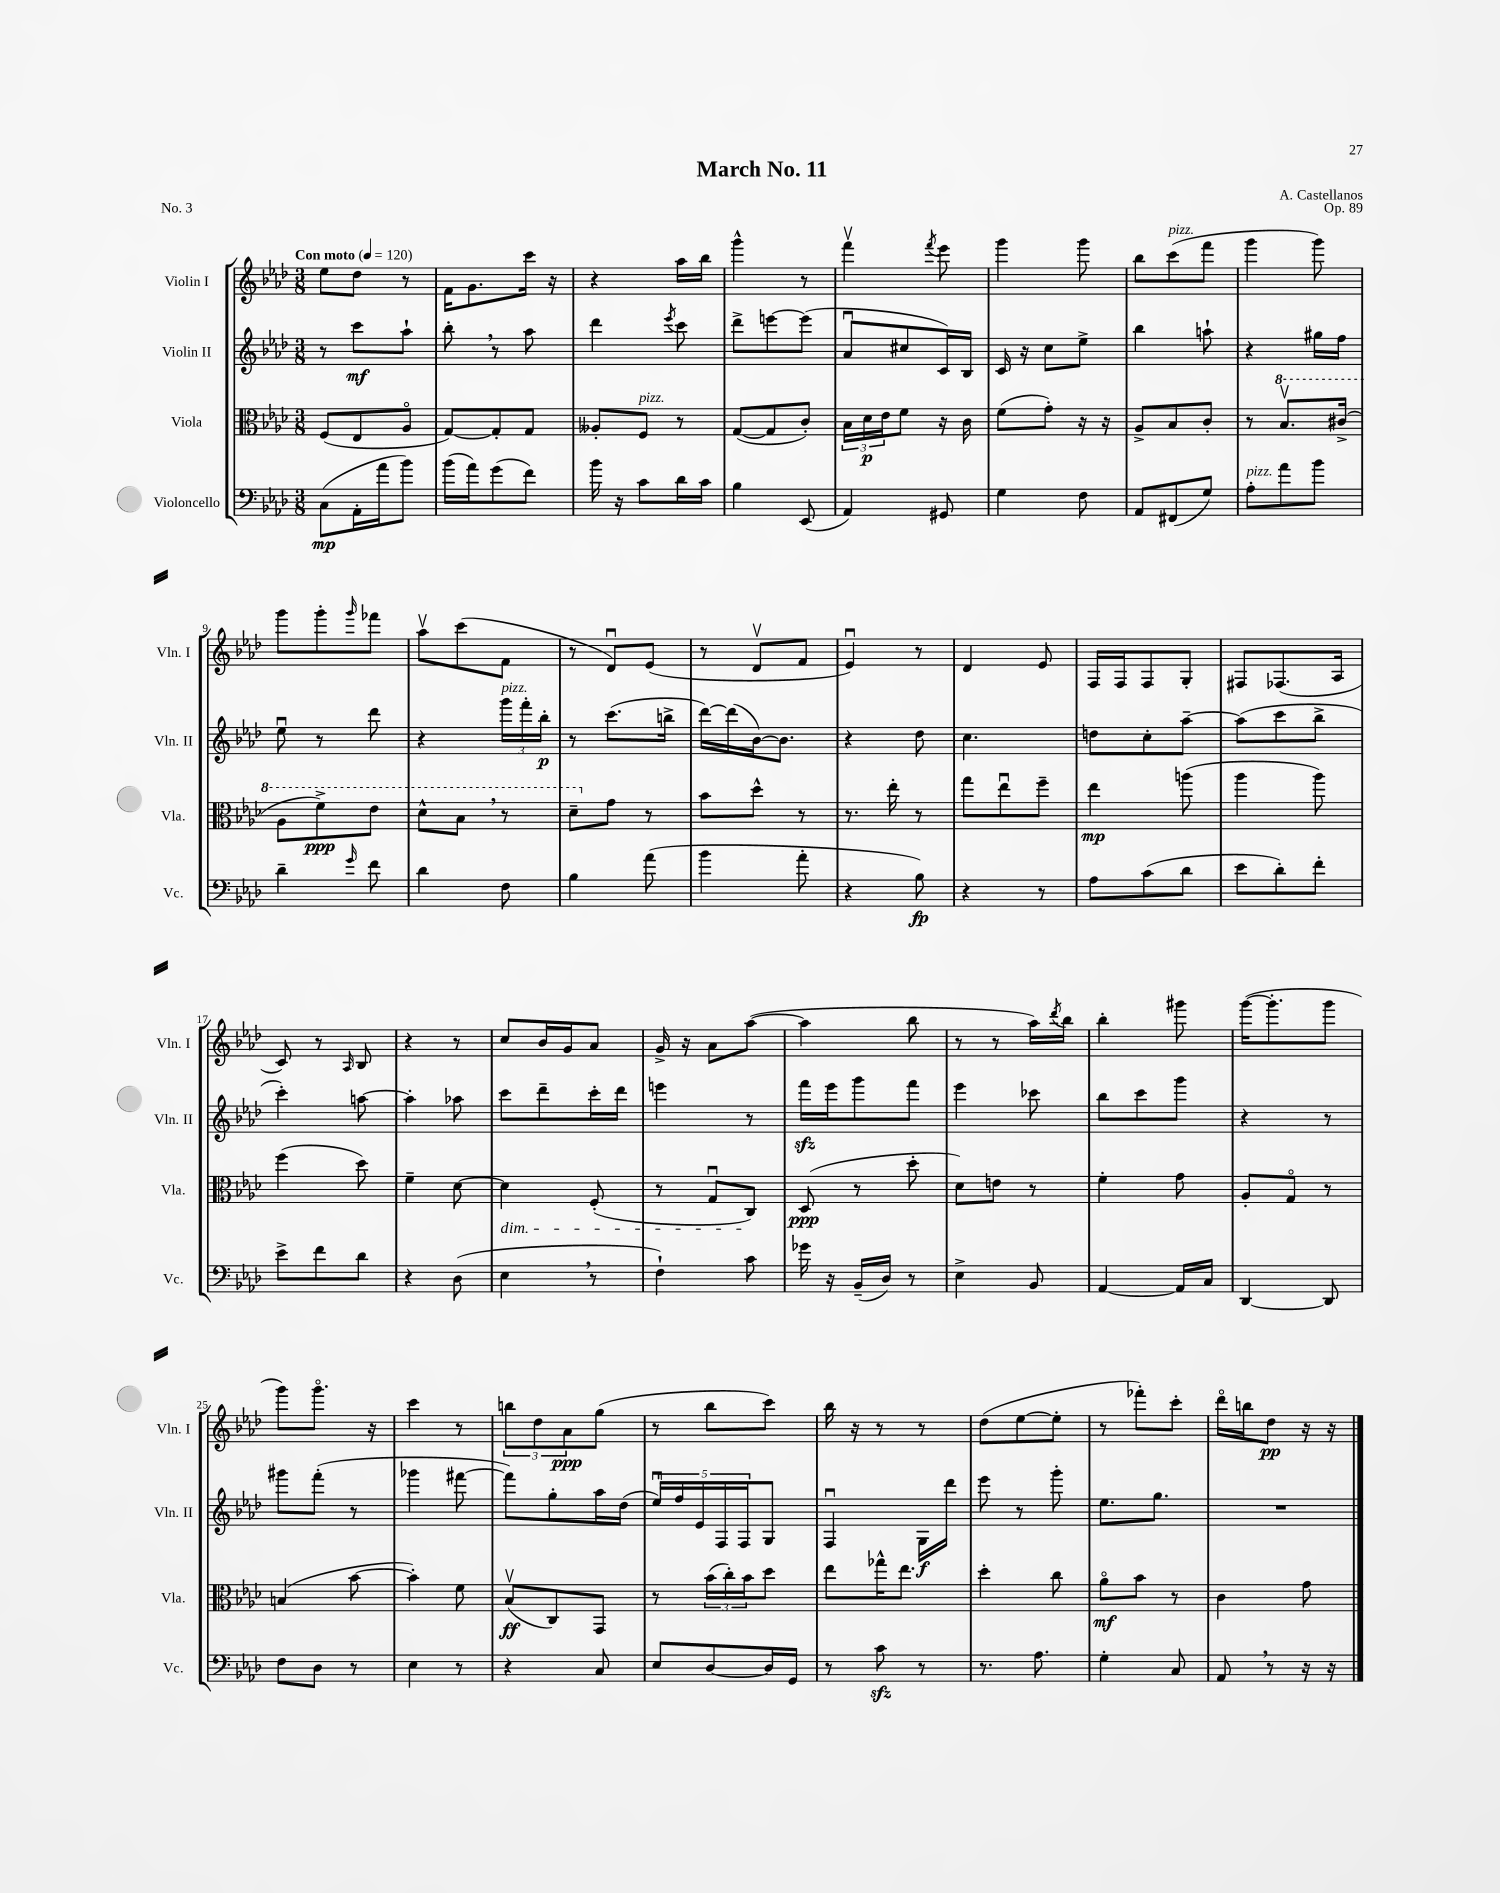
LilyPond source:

\header { title = "March No. 11" composer = "A. Castellanos" opus = "Op. 89" piece = "No. 3" }
<<
\new StaffGroup <<
\new Staff = "s0" \with { instrumentName = "Violin I" shortInstrumentName = "Vln. I" } {
    \clef treble \key aes \major \numericTimeSignature \time 3/8 \tempo "Con moto" 4 = 120
    ees''8 des''8 r8 |
    f'16 g'8. c'''16 r16 |
    r4 aes''16 bes''16 |
    g'''4-^ r8 |
    f'''4\upbow \acciaccatura { f'''8 } ees'''8 |
    g'''4 g'''8 |
    bes''8 c'''8^\markup { \italic "pizz." }( f'''8 |
    g'''4 g'''8) |
    g'''8 g'''8-. \grace { g'''16 } fes'''8 |
    aes''8\upbow c'''8( f'8 |
    r8 des'8\downbow) ees'8( |
    r8 des'8\upbow f'8 |
    ees'4\downbow) r8 |
    des'4 ees'8 |
    f16 f16 f8 g8-. |
    fis8 fes8.( aes16 |
    c'8) r8 \grace { aes16 } bes8 |
    r4 r8 |
    c''8 bes'16 g'16 aes'8 |
    g'16-> r16 aes'8 aes''8~( |
    aes''4 bes''8 |
    r8 r8 aes''16) \acciaccatura { des'''8 } bes''16 |
    bes''4-. gis'''8 |
    g'''16~( g'''8.-. g'''8 |
    g'''8) g'''8.\flageolet r16 |
    c'''4 r8 |
    \tuplet 3/2 { b''8 des''8 aes'8\ppp } g''8( |
    r8 bes''8 c'''8) |
    bes''16 r16 r8 r8 |
    des''8( ees''8~ ees''8-. |
    r8 fes'''8-.) c'''8-. |
    des'''16\flageolet b''16 des''8\pp r16 r16 \bar "|." |
}
\new Staff = "s1" \with { instrumentName = "Violin II" shortInstrumentName = "Vln. II" } {
    \clef treble \key aes \major \numericTimeSignature \time 3/8
    r8 c'''8\mf aes''8-! |
    bes''8-. \breathe r8 aes''8 |
    des'''4 \acciaccatura { ees'''8 } c'''8 |
    des'''8-> e'''8~ e'''8( |
    aes'8\downbow cis''8 c'16) bes16 |
    c'16 r16 c''8 ees''8-> |
    bes''4 a''8-! |
    r4 gis''16 f''16 |
    ees''8\downbow r8 des'''8 |
    r4 \tuplet 3/2 { g'''16^\markup { \italic "pizz." } f'''16-. bes''16-.\p } |
    r8 c'''8.( b''16-> |
    des'''16~) des'''16( bes'16~) bes'8. |
    r4 des''8 |
    c''4. |
    d''8 c''8-. aes''8~-- |
    aes''8( c'''8 bes''8-> |
    c'''4-.) a''8~ |
    a''4-. aes''8 |
    c'''8 des'''8-- c'''16-. des'''16 |
    e'''4 r8 |
    f'''16\sfz ees'''16 g'''8 f'''8 |
    ees'''4 ces'''8 |
    bes''8 c'''8 g'''8 |
    r4 r8 |
    gis'''8 f'''8-.( r8 |
    ges'''4 fis'''8~ |
    fis'''8) g''8-. aes''16 des''16( |
    \tuplet 5/4 { ees''16\downbow) f''16 ees'16 f16 f16 } g8 |
    f4\downbow g16\f des'''16 |
    ees'''8 r8 g'''8-. |
    ees''8. g''8. |
    R4. \bar "|." |
}
\new Staff = "s2" \with { instrumentName = "Viola" shortInstrumentName = "Vla." } {
    \clef alto \key aes \major \numericTimeSignature \time 3/8
    f8( ees8 aes8\flageolet |
    g8~) g8-. g8 |
    aeses8-. f8^\markup { \italic "pizz." } r8 |
    g8~( g8 c'8-.) |
    \tuplet 3/2 { bes16 des'16\p ees'16 } f'8 r16 c'16 |
    f'8( g'8-.) r16 r16 |
    aes8-> bes8 c'8-. |
    r8 \ottava #1 bes'8.\upbow cis''16->( |
    aes'8 f''8->\ppp) ees''8 |
    des''8-^ bes'8 \breathe r8 |
    des''8-- \ottava #0 g'8 r8 |
    bes'8 des''8-^ r8 |
    r8. ees''16-. r8 |
    g''8 ees''8\downbow f''8-- |
    ees''4\mp a''8( |
    aes''4 aes''8) |
    f''4( des''8) |
    f'4-- des'8~ |
    des'4\dim f8-.( |
    r8 g8\downbow c8\!) |
    des8\ppp( r8 des''8-. |
    des'8) e'8 r8 |
    f'4-. g'8 |
    aes8-. g8\flageolet r8 |
    b4( bes'8~ |
    bes'4-.) f'8 |
    bes8\upbow\ff( c8) g,8 |
    r8 \tuplet 3/2 { bes'16( c''16-.) bes'16 } des''8 |
    ees''8 ges''16-^ ees''8. |
    des''4-. c''8 |
    aes'8\flageolet\mf bes'8 r8 |
    c'4 g'8 \bar "|." |
}
\new Staff = "s3" \with { instrumentName = "Violoncello" shortInstrumentName = "Vc." } {
    \clef bass \key aes \major \numericTimeSignature \time 3/8
    c8\mp( aes,16-. aes'16 bes'8) |
    bes'16( aes'16) g'8( f'8) |
    bes'16 r16 c'8 des'16 c'16 |
    bes4 ees,8( |
    aes,4) gis,8 |
    g4 f8 |
    aes,8 fis,8( g8) |
    aes8-.^\markup { \italic "pizz." } aes'8 bes'8 |
    des'4-- \grace { g'16 } f'8 |
    des'4 f8 |
    bes4 aes'8( |
    bes'4 aes'8-. |
    r4 bes8\fp) |
    r4 r8 |
    aes8 c'8( des'8 |
    ees'8 des'8-.) f'8-. |
    ees'8-> f'8 des'8 |
    r4 des8( |
    ees4 \breathe r8 |
    f4-!) c'8 |
    ges'16 r16 bes,16--( des16) r8 |
    ees4-> bes,8 |
    aes,4~ aes,16 c16 |
    des,4~ des,8 |
    f8 des8 r8 |
    ees4 r8 |
    r4 c8 |
    ees8 des8~ des16 g,16 |
    r8 c'8\sfz r8 |
    r8. aes8. |
    g4-. c8 |
    aes,8 \breathe r8 r16 r16 \bar "|." |
}
>>
>>
